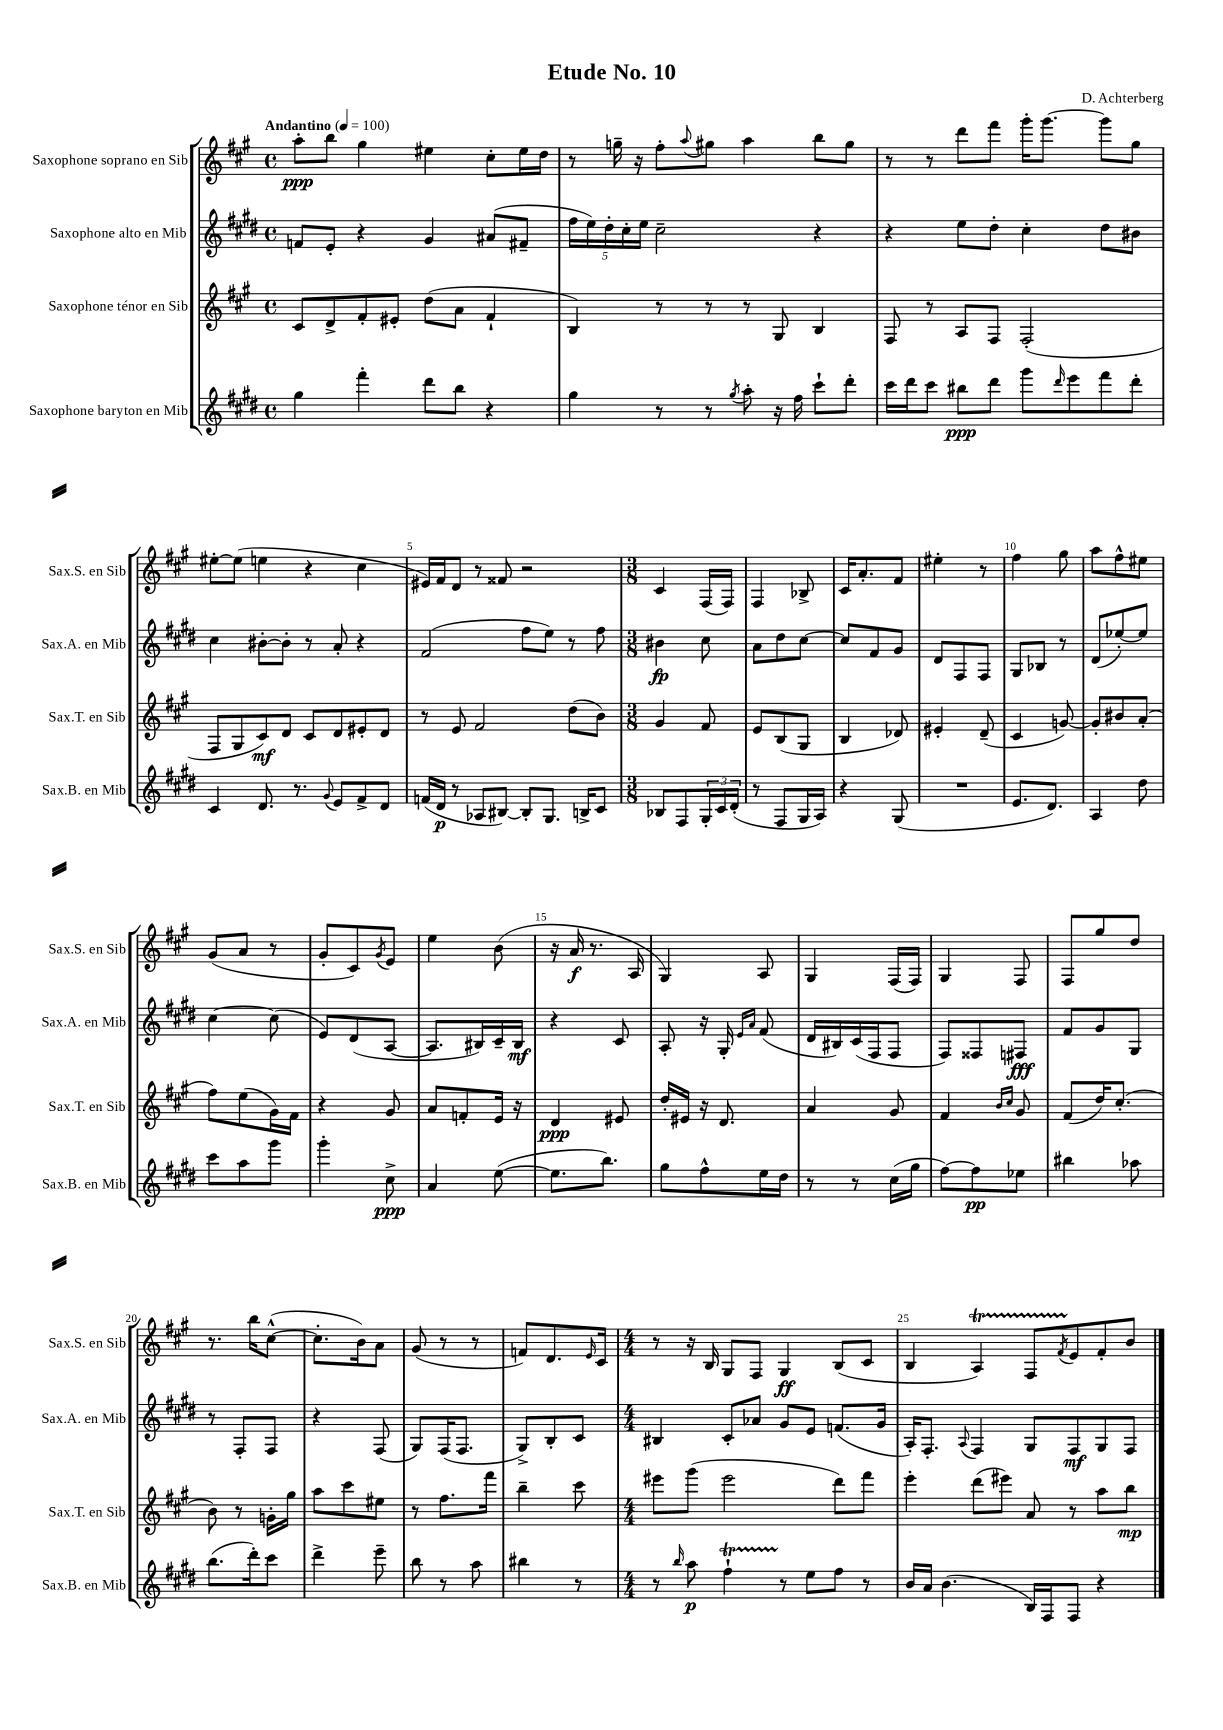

**kern	**kern	**kern	**kern
*staff4	*staff3	*staff2	*staff1
*clefG2	*clefG2	*clefG2	*clefG2
*k[f#c#g#d#]	*k[f#c#g#]	*k[f#c#g#d#]	*k[f#c#g#]
*M4/4	*M4/4	*M4/4	*M4/4
*met(c)	*met(c)	*met(c)	*met(c)
*MM100	*MM100	*MM100	*MM100
4gg#	8c#	8f	8aa'
.	8d^	8e'	8bb
4fff#'	8f#'	4r	4gg#
.	8e#'	.	.
8ddd#	(8dd	4g#	4ee#
8bb	8a	.	.
4r	4f#`	(8a#	8cc#'
.	.	8f#~	16ee#
.	.	.	16dd
=	=	=	=
4gg#	4B)	20ff#	8r
.	.	20ee)	.
.	.	20dd#'	.
.	.	.	16gg~
.	.	20cc#'	.
.	.	.	16r
.	.	20ee	.
8r	8r	2cc#~	8ff#'
.	.	.	8qqaa
8r	8r	.	8gg#
8qgg#	.	.	.
8aa'	8r	.	4aa
16r	8G#	.	.
16ff#	.	.	.
8ccc#`	4B	4r	8bb
8ddd#'	.	.	8gg#
=	=	=	=
16ccc#	8F#	4r	8r
16ddd#	.	.	.
8ccc#	8r	.	8r
8bb#	8A	8ee	8ddd
8ddd#	8F#	8dd#'	8fff#
8ggg#	(2F#'	4cc#'	16ggg#'
.	.	.	[8.ggg#
16qqddd#	.	.	.
8eee	.	.	.
8fff#	.	8dd#	8ggg#]
8ddd#'	.	8b#	8gg#
=	=	=	=
4c#	8F#	4cc#	[8ee#'
.	8G#	.	(8ee#]
8.d#	8c#)	[8b#'	4ee
.	8d	8b#']	.
8.r	.	.	.
.	8c#	8r	4r
8qqg#	.	.	.
8e	8d	8a'	.
8f#^	8e#'	4r	4cc#
8d#	8d	.	.
=	=	=	=
(16f	8r	(2f#	16e#)
16d#	.	.	16f#
8r	8e	.	8d
8A-	2f#	.	8r
[8B#)	.	.	8f##
8B#']	.	8ff#	2r
8.G#	.	8ee)	.
.	(8dd	8r	.
16B^	.	.	.
8c#	8b)	8ff#	.
=	=	=	=
*M3/8	*M3/8	*M3/8	*M3/8
8B-	4g#	4b#	4c#
8F#	.	.	.
24G#'	8f#	8cc#	(16F#
24c#	.	.	.
.	.	.	16F#)
(24d#'	.	.	.
=	=	=	=
8r	8e	8a	4F#
8F#	(8B	8dd#	.
16G#	8G#	[8cc#	8B-^
16A)	.	.	.
=	=	=	=
4r	4B	8cc#]	16c#
.	.	.	8.a'
.	.	8f#	.
(8G#	8d-)	8g#	8f#
=	=	=	=
4.r	4e#'	8d#	4ee#'
.	.	8F#	.
.	(8d~	8F#	8r
=	=	=	=
8.e	4c#	8G#	4ff#
.	.	8B-	.
8.d#)	.	.	.
.	[8g)	8r	8gg#
=	=	=	=
4A	8g']	(8d#	8aa
.	8b#	[8ee-')	8ff#^^
8dd#	(8a'	8ee-]	8ee#
=	=	=	=
8ccc#	8ff#)	[4cc#	(8g#
8aa	(8ee	.	8a
8ggg#	16g#)	(8cc#]	8r
.	16f#	.	.
=	=	=	=
4ggg#'	4r	8e)	8g#'
.	.	(8d#	8c#)
.	.	.	8qg#
8cc#^	8g#	[8A	8e
=	=	=	=
4a	8a	8.A]	4ee
.	8f'	.	.
.	.	16B#)	.
([8ee	16e	16c#~	(8b
.	16r	16B#	.
=	=	=	=
8.ee]	4d	4r	16r
.	.	.	16a
.	.	.	8.r
8.bb)	.	.	.
.	8e#	8c#	.
.	.	.	16A
=	=	=	=
8gg#	16dd'	8A'	4G#)
.	16e#	.	.
8ff#^^	16r	16r	.
.	8.d	16G#'	.
.	.	16qqe	.
.	.	16qqa	.
16ee	.	(8f#	8A
16dd#	.	.	.
=	=	=	=
8r	4a	16d#	4G#
.	.	16B#)	.
8r	.	(16c#	.
.	.	16F#	.
(16cc#	8g#	8F#	(16F#
16gg#	.	.	16F#)
=	=	=	=
[8ff#)	4f#	8F#)	4G#
8ff#]	.	8F##	.
.	16qqb	.	.
.	16qqcc#	.	.
8ee-	8g#	8F#	8F#
=	=	=	=
4bb#	(8f#	8f#	8F#
.	16dd)	8g#	8gg#
.	(8.cc#'	.	.
8aa-	.	8G#	8dd
=	=	=	=
(8.bb	8b)	8r	8.r
.	8r	8F#'	.
16ddd#')	.	.	16bb
8ccc#	16g'	8F#	([8cc#^^
.	16gg#	.	.
=	=	=	=
4ddd#^	8aa	4r	8.cc#']
.	8ccc#	.	.
.	.	.	16b)
8eee~	8ee#	(8F#	8a
=	=	=	=
8bb	8r	8G#)	(8g#
8r	8.ff#	(16F#	8r
.	.	8.F#	.
8aa	.	.	8r
.	16fff#	.	.
=	=	=	=
4bb#	4bb~	8G#^)	8f)
.	.	8B'	8.d
8r	8ccc#	8c#	.
.	.	.	16qqe
.	.	.	16c#
=	=	=	=
*M4/4	*M4/4	*M4/4	*M4/4
8r	8eee#	4B#	8r
16qqbb	.	.	.
8aa	(8ggg#	.	16r
.	.	.	16B
4ff#`	2eee#	8c#'	8G#
.	.	8a-	8F#
8r	.	8g#	4G#
8ee	.	8e	.
8ff#	8ddd)	(8.f	(8B
8r	8fff#	.	8c#
.	.	16g#	.
=	=	=	=
16b	4eee'	16A')	4B
16a	.	8.F#'	.
(4.b	.	.	.
.	.	8qqA	.
.	(8ddd	4F#	4A)
.	8eee#)	.	.
16B)	8a	8G#	8F#
16F#	.	.	.
.	.	.	8qf#
8F#	8r	8F#	8e
4r	8aa	8G#	8f#'
.	8bb	8F#	8b
==	==	==	==
*-	*-	*-	*-
